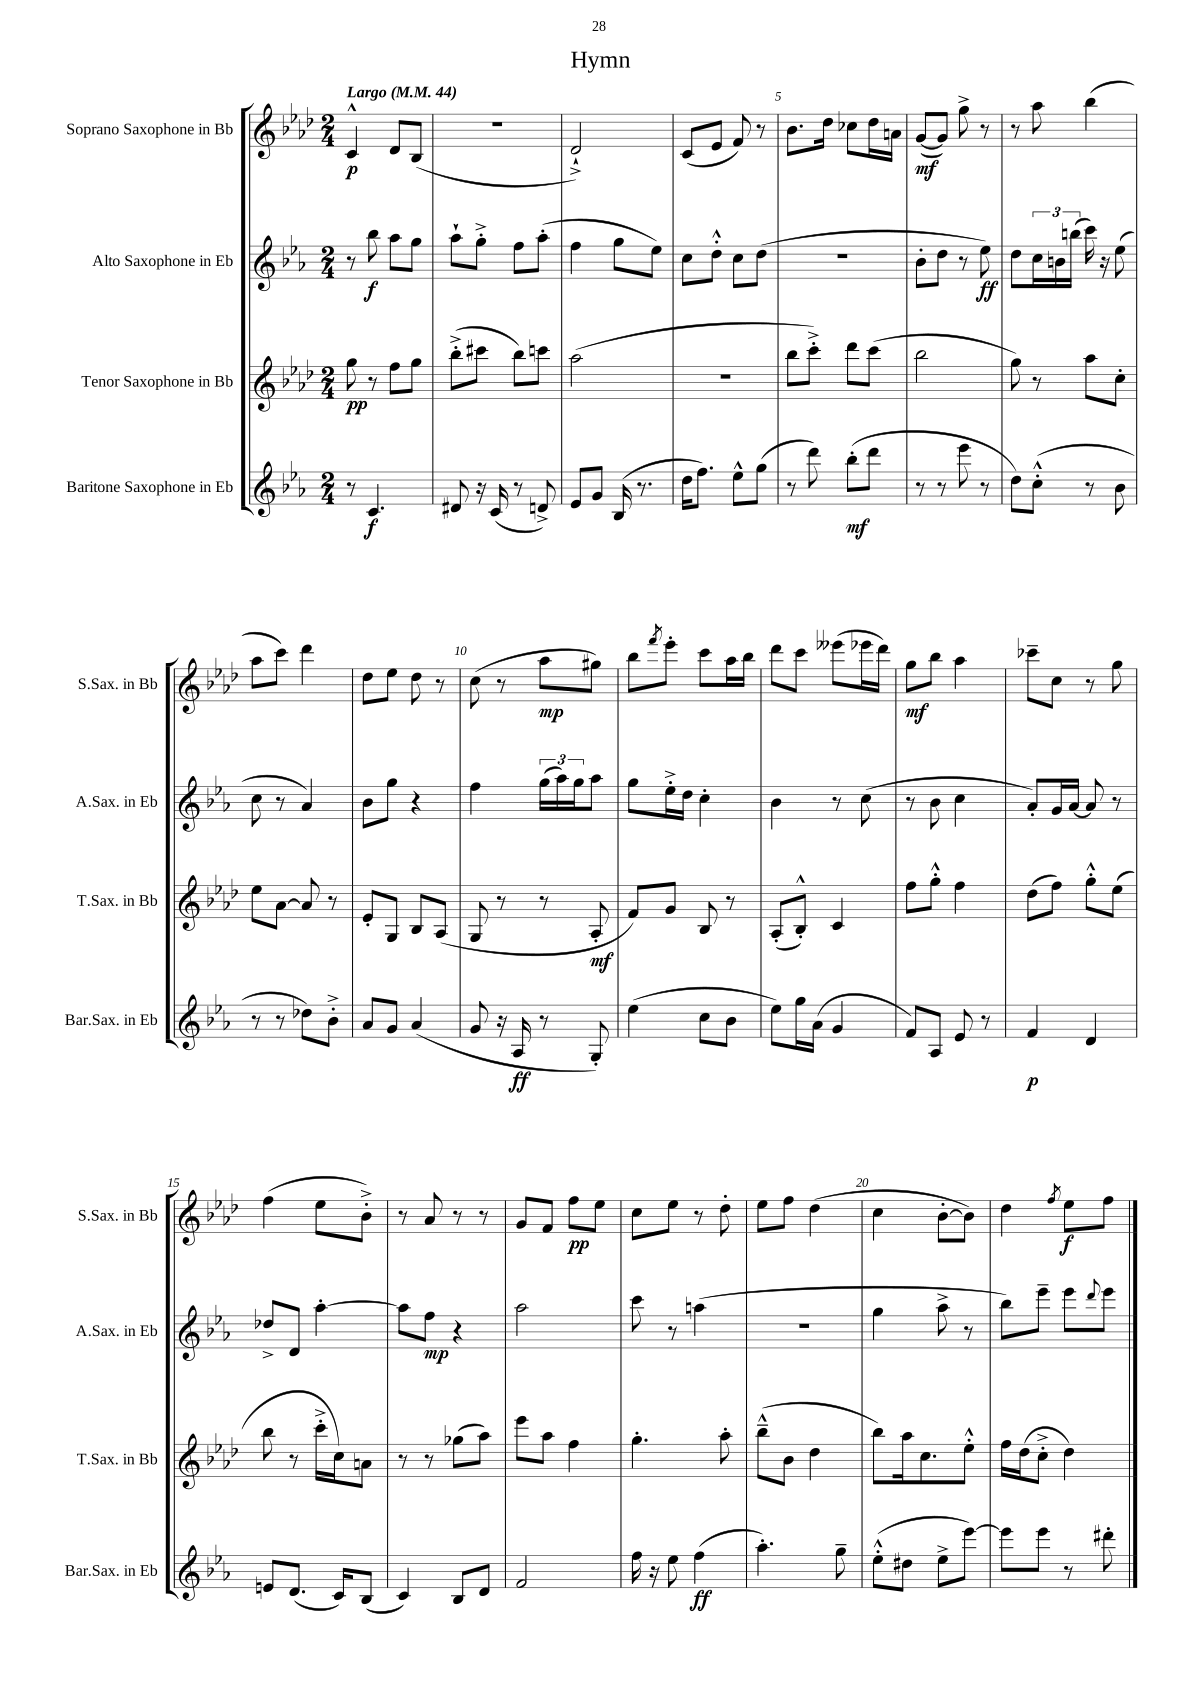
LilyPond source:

\header { title = "Hymn" }
<<
\new StaffGroup <<
\new Staff = "s0" \with { instrumentName = "Soprano Saxophone in Bb" shortInstrumentName = "S.Sax. in Bb" } {
    \clef treble \key aes \major \numericTimeSignature \time 2/4 \tempo "Largo" 4 = 44
    c'4-^\p des'8 bes8( |
    r2 |
    des'2-!->) |
    c'8( ees'8 f'8) r8 |
    bes'8. des''16 ces''8 des''16 a'16 |
    g'8~\mf( g'8) g''8-> r8 |
    r8 aes''8 bes''4( |
    aes''8 c'''8) des'''4 |
    des''8 ees''8 des''8 r8 |
    c''8( r8 aes''8\mp gis''8) |
    bes''8 \acciaccatura { f'''8 } ees'''8-. c'''8 aes''16 bes''16 |
    des'''8 c'''8 eeses'''8( ees'''16 des'''16) |
    g''8\mf bes''8 aes''4 |
    ces'''8-- c''8 r8 g''8 |
    f''4( ees''8 bes'8-.->) |
    r8 aes'8 r8 r8 |
    g'8 f'8 f''8\pp ees''8 |
    c''8 ees''8 r8 des''8-. |
    ees''8 f''8 des''4( |
    c''4 bes'8~-. bes'8) |
    des''4 \acciaccatura { f''8 } ees''8\f f''8 \bar "|." |
}
\new Staff = "s1" \with { instrumentName = "Alto Saxophone in Eb" shortInstrumentName = "A.Sax. in Eb" } {
    \clef treble \key ees \major \numericTimeSignature \time 2/4
    r8 bes''8\f aes''8 g''8 |
    aes''8-! g''8-.-> f''8 aes''8-.( |
    f''4 g''8 ees''8) |
    c''8 d''8-.-^ c''8 d''8( |
    R2 |
    bes'8-. d''8 r8 ees''8\ff) |
    d''8 \tuplet 3/2 { c''16 b'16 b''16( } c'''16) r16 ees''8( |
    c''8 r8 aes'4) |
    bes'8 g''8 r4 |
    f''4 \tuplet 3/2 { g''16( aes''16) g''16 } aes''8 |
    g''8 ees''16-.-> d''16 c''4-. |
    bes'4 r8 c''8( |
    r8 bes'8 c''4 |
    aes'8-.) g'16 aes'16~ aes'8 r8 |
    des''8-> d'8 aes''4~-. |
    aes''8 f''8\mp r4 |
    aes''2 |
    c'''8 r8 a''4( |
    R2 |
    g''4 aes''8-> r8 |
    bes''8) ees'''8-- ees'''8 \appoggiatura { d'''8 } ees'''8 \bar "|." |
}
\new Staff = "s2" \with { instrumentName = "Tenor Saxophone in Bb" shortInstrumentName = "T.Sax. in Bb" } {
    \clef treble \key aes \major \numericTimeSignature \time 2/4
    g''8\pp r8 f''8 g''8 |
    bes''8-.->( cis'''8 bes''8) c'''8 |
    aes''2( |
    R2 |
    bes''8 c'''8-.->) des'''8 c'''8( |
    bes''2 |
    g''8) r8 aes''8 c''8-. |
    ees''8 aes'8~ aes'8 r8 |
    ees'8-. g8 bes8 aes8( |
    g8 r8 r8 aes8-.\mf |
    f'8) g'8 bes8 r8 |
    aes8-.( bes8-.-^) c'4 |
    f''8 g''8-.-^ f''4 |
    des''8( f''8) g''8-.-^ ees''8( |
    bes''8 r8 c'''16-.-> c''16) a'8 |
    r8 r8 ges''8( aes''8) |
    ees'''8 aes''8 f''4 |
    g''4.-. aes''8-. |
    bes''8---^( bes'8 des''4 |
    bes''8) aes''16 c''8. ees''8-.-^ |
    f''16 des''16( c''8-.-> des''4) \bar "|." |
}
\new Staff = "s3" \with { instrumentName = "Baritone Saxophone in Eb" shortInstrumentName = "Bar.Sax. in Eb" } {
    \clef treble \key ees \major \numericTimeSignature \time 2/4
    r8 c'4.\f |
    dis'8 r16 c'16( r8 d'8->) |
    ees'8 g'8 bes16( r8. |
    d''16 f''8.) ees''8-^ g''8( |
    r8 d'''8) bes''8-.\mf( d'''8 |
    r8 r8 ees'''8 r8 |
    d''8) c''8-.-^( r8 bes'8 |
    r8 r8 des''8) bes'8-.-> |
    aes'8 g'8 aes'4( |
    g'8 r16 aes16\ff r8 g8-.) |
    ees''4( c''8 bes'8 |
    ees''8) g''16 aes'16( g'4 |
    f'8) aes8 ees'8 r8 |
    f'4\p d'4 |
    e'8 d'8.( c'16) bes8( |
    c'4) bes8 d'8 |
    f'2 |
    f''16 r16 ees''8 f''4\ff( |
    aes''4.-.) g''8-- |
    ees''8-.-^( dis''8 ees''8-> ees'''8~) |
    ees'''8 ees'''8 r8 dis'''8-. \bar "|." |
}
>>
>>
\layout { \context { \Score \override BarNumber.break-visibility = ##(#f #t #t) barNumberVisibility = #(every-nth-bar-number-visible 5) } }
